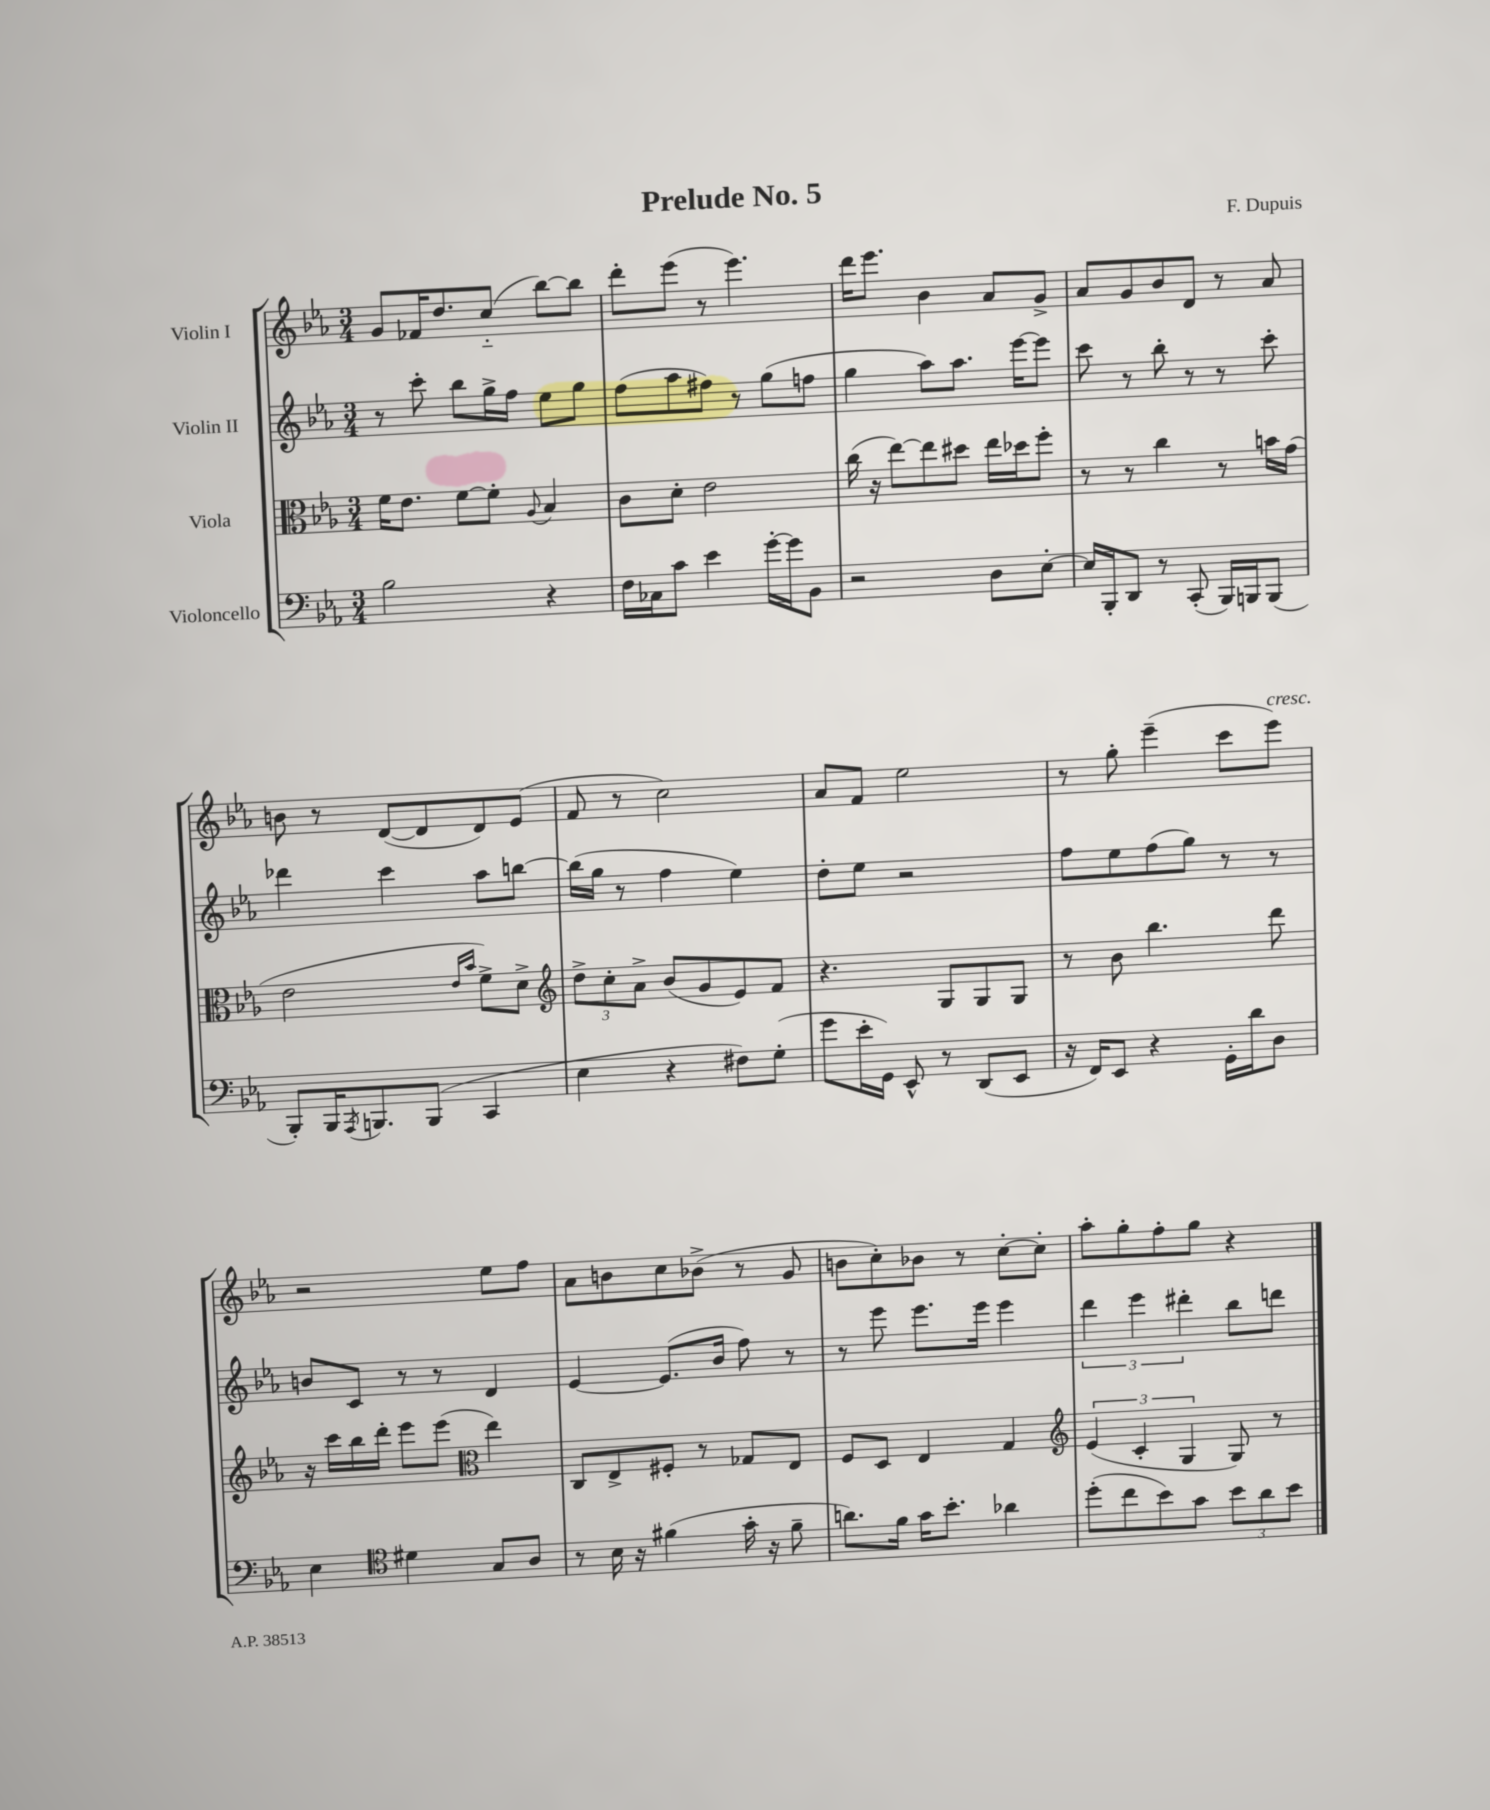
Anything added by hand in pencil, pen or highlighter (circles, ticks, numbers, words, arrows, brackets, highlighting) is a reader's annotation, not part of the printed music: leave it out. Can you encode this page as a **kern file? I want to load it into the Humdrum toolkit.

**kern	**kern	**kern	**kern
*staff4	*staff3	*staff2	*staff1
*clefF4	*clefC3	*clefG2	*clefG2
*k[b-e-a-]	*k[b-e-a-]	*k[b-e-a-]	*k[b-e-a-]
*M3/4	*M3/4	*M3/4	*M3/4
2B-\	16f\LK	8r	8g/L
.	8.e-\J	.	.
.	.	8ccc'\	16f-/K
.	.	.	8.dd/
.	[8f\L	8bb-\L	.
.	8f'\]J	16gg^\L	(8cc'~/J
.	.	16ff\JJ	.
.	8qqA-/	.	.
4r	4B-/	8ee-\L	[8bb-\L)
.	.	8gg\J	8bb-\]J
=	=	=	=
16F\LL	8c\L	(8ff\L	8ddd'\L
16C-\J	.	.	.
8c\J	8d'\J	8aa-\	(8eee-\J
4e-\	2e-\	8ff#\J)	8r
.	.	8r	4.eee-\)
[16g'\LL	.	(8gg\L	.
16g\]J	.	.	.
8BB-\J	.	8ff\J	.
=	=	=	=
2r	(16cc\	4gg\	16ddd\LK
.	16r	.	8.eee-\J
.	[8ee-\L)	.	.
.	8ee-\]	8aa-\L)	4b-\
.	8dd#\J	8.aa-\J	.
8D\L	16ee-\LL	.	8a-/L
.	16dd-\J	[16eee-\LK	.
[8E-'\J	8ff'\J	8eee-\]J	8g^/J
=	=	=	=
16E-/]LL	8r	8ccc\	8a-/L
16BBB-'/J	.	.	.
8DD/J	8r	8r	8g/
8r	4cc\	8bb-'\	8b-/
(8CC'/	.	8r	8d/J
16BBB-/LL)	8r	8r	8r
16BBB/J	.	.	.
(8BBB/J	16b\LL	8ccc'\	8a-/
.	(16g\JJ	.	.
=	=	=	=
8BBB-'/L)	2e-\	4ddd-\	8b\
16BBB-/K	.	.	8r
8qAAA-/	.	.	.
8.BBB/	.	.	.
.	.	4ccc\	([8d/L
(8BBB/J	.	.	8d/]
.	16qqe-/LL	.	.
.	16qqb-/JJ	.	.
4CC/	8f^\L)	8aa-\L	8d/)
.	8d^\J	[8bb\J	(8e-/J
=	=	=	=
*	*clefG2	*	*
4E-\	12dd^\L	(16bb\]LL	8f/
.	.	16gg\JJ	.
.	12cc'\	.	.
.	.	8r	8r
.	12a-^\J	.	.
4r	(8b-/L	4ff\	2cc\)
.	8g/	.	.
8F#\L)	8e-/)	4ee-\)	.
(8G'\J	8f/J	.	.
=	=	=	=
8g\L	4.r	8dd'\L	8a-/L
16e-'\L	.	8ee-\J	8f/J
16GG\JJ)	.	.	.
8EE-^^/	.	2r	2ee-\
8r	8G/L	.	.
(8DD/L	8G/	.	.
8EE-/J	8G/J	.	.
=	=	=	=
16r	8r	8ff\L	8r
16FF/LK)	.	.	.
8EE-/J	8b-\	8ee-\	8gg'\
4r	4.bb-\	(8ff\	(4eee-~\
.	.	8gg\J)	.
16GG'\LL	.	8r	8ccc\L
16d\J	.	.	.
8D\J	8ddd\	8r	8eee-\J)
=	=	=	=
4E-\	16r	8b/L	2r
.	16ccc\LL	.	.
.	16bb-\	8c/J	.
.	16ddd'\JJ	.	.
*clefC4	*	*	*
4d#\	8eee-\L	8r	.
.	(8eee-\J	8r	.
*	*clefC3	*	*
8G/L	4ee-\)	4d/	8ee-\L
8A-/J	.	.	8ff\J
=	=	=	=
8r	8C/L	[4e-/	8a-\L
16B-\	8E-^/	.	8b\
16r	.	.	.
(4f#\	8F#'/J	(8.e-/]L	8cc\
.	8r	.	(8b-^\J
.	.	16b-/Jk	.
16g'\	8G-/L	8ff\)	8r
16r	.	.	.
8f#~\	8E-/J	8r	8g/
=	=	=	=
8.a\L)	8F/L	8r	8b\L
.	8D/J	8eee-\	8cc'\)
16f\Jk	.	.	.
16g\LK	4E-/	8.eee-\L	8b-\J
8.b-'\J	.	.	.
.	.	.	8r
.	.	16eee-\Jk	.
4a-\	4G/	4eee-\	[8cc'\L
.	.	.	8cc'\]J
=	=	=	=
*	*clefG2	*	*
(8dd'\L	(6e-/	6ddd\	8aa-'\L
8cc\	.	.	8gg'\
.	6c'/	6eee-\	.
8b-\)	.	.	8ff'\
.	6G/	6ddd#'\	.
8g\J	.	.	8gg\J
12b-\L	8G/)	8bb-\L	4r
12a-\	.	.	.
.	8r	8ddd\J	.
12b-\J	.	.	.
==	==	==	==
*-	*-	*-	*-
